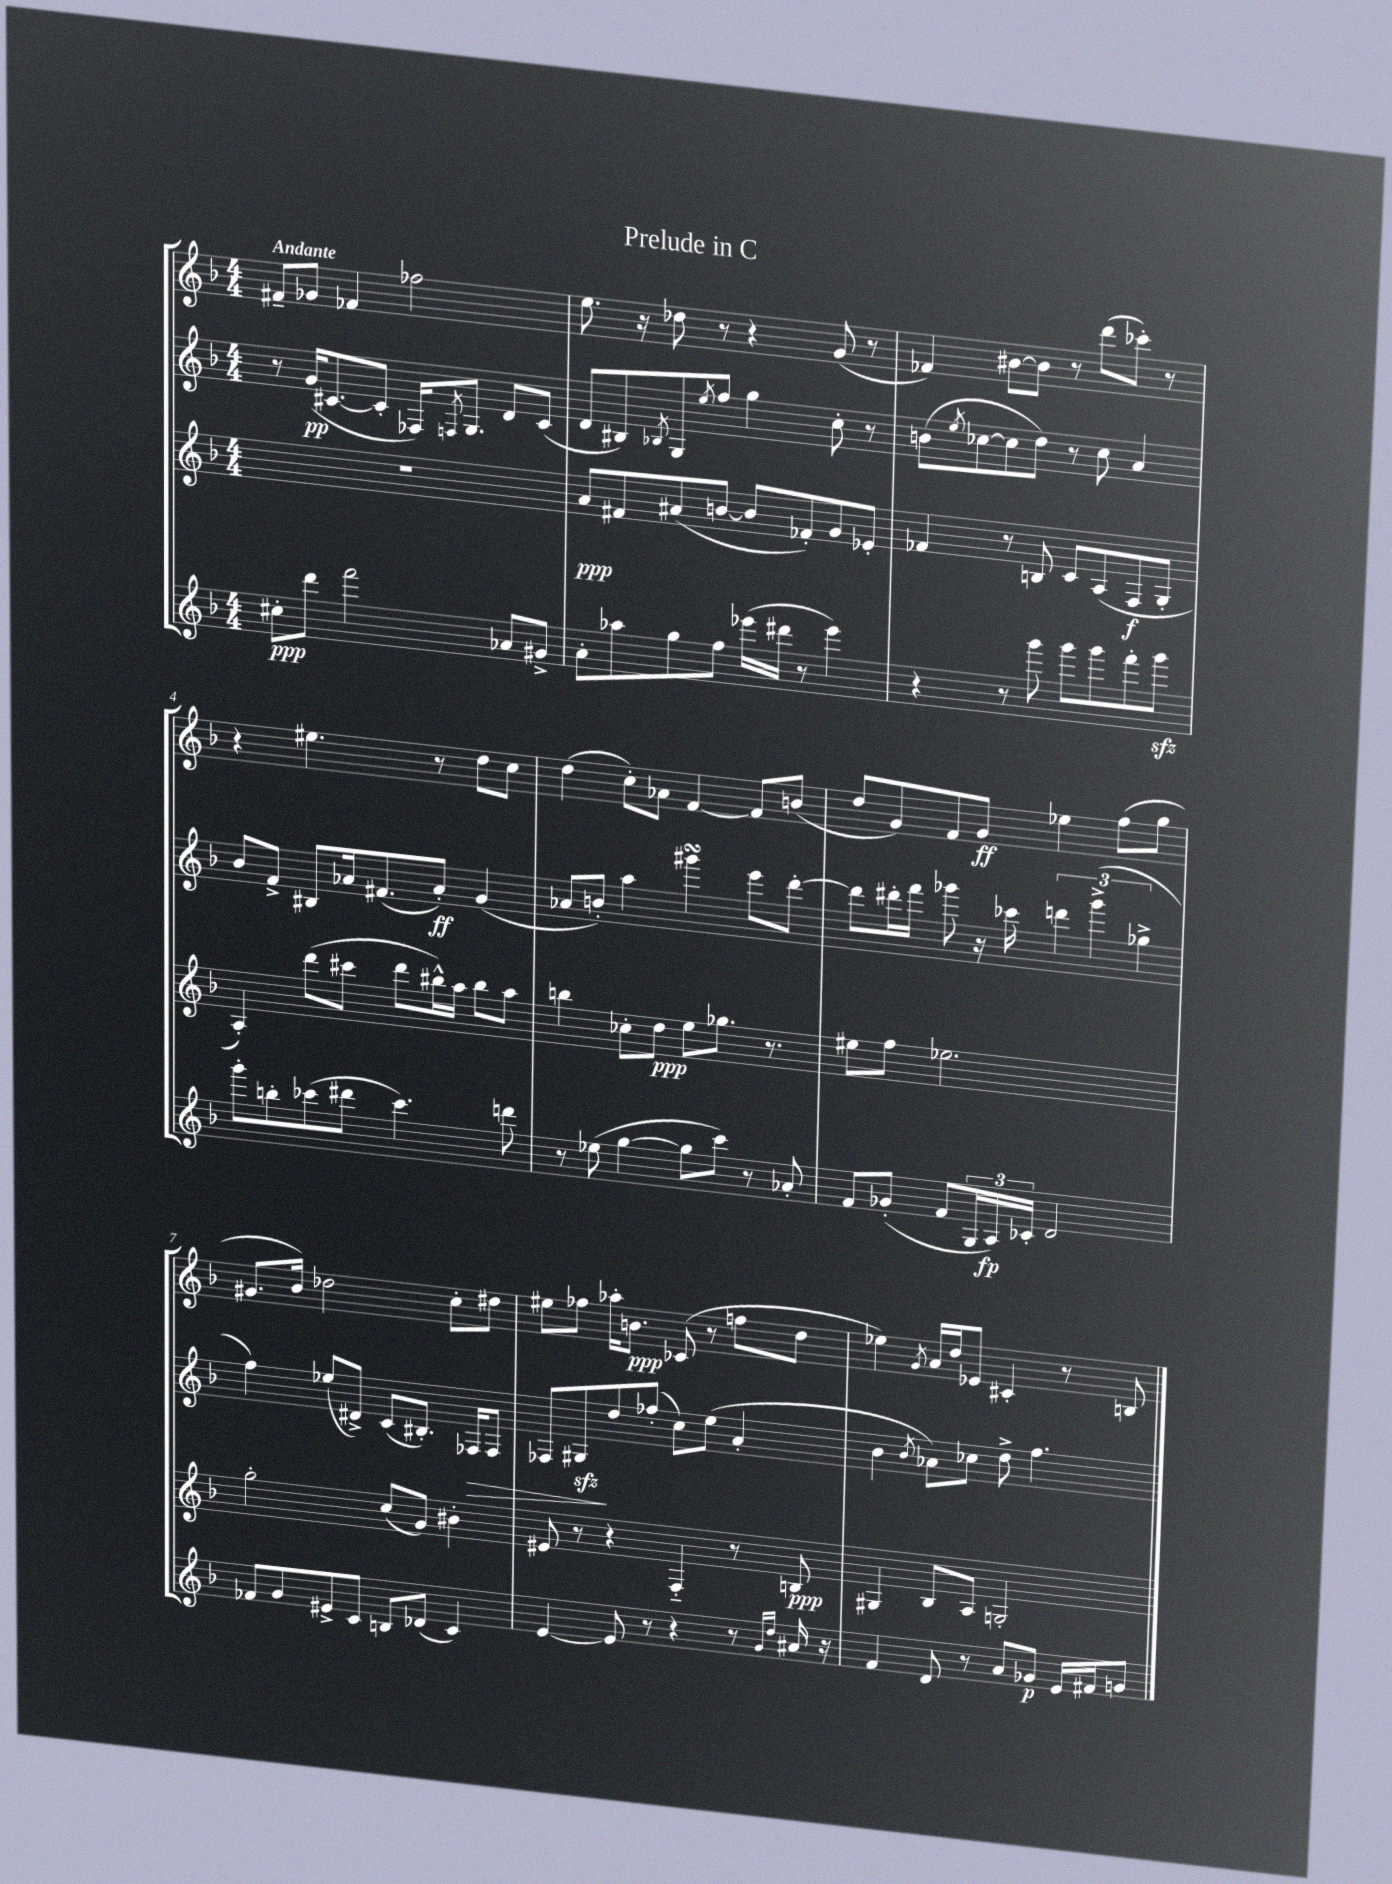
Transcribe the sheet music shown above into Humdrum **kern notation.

**kern	**dynam	**kern	**dynam	**kern	**dynam	**kern	**dynam
*part4	*part4	*part3	*part3	*part2	*part2	*part1	*part1
*staff4	*staff4	*staff3	*staff3	*staff2	*staff2	*staff1	*staff1
*clefG2	*	*clefG2	*	*clefG2	*	*clefG2	*
*k[b-]	*	*k[b-]	*	*k[b-]	*	*k[b-]	*
*M4/4	*	*M4/4	*	*M4/4	*	*M4/4	*
=1	=1	=1	=1	=1	=1	=1	=1
!	!	!	!	!	!	!LO:TX:a:B:t=Andante	!
8cc#X'\L	ppp	1r	.	8r	.	8f#X~/L	.
8ddd\J	.	.	.	(16g/KL	pp	8g-X/J	.
.	.	.	.	[8.c#X/	.	.	.
2fff\	.	.	.	.	.	4f-X/	.
.	.	.	.	8c#'/J]	.	.	.
.	.	.	.	16F-X/KL)	.	2ff-X\	.
.	.	.	.	8qFn/	.	.	.
.	.	.	.	8.G/J	.	.	.
8a-X/L	.	.	.	8d/L	.	.	.
8g#X^/J	.	.	.	(8c#/J	.	.	.
=2	=2	=2	=2	=2	=2	=2	=2
8a'\L	.	8a/L	ppp	8d/L	.	8.ee\	.
8aa-X\	.	8f#X/	.	8B#X/)	.	.	.
.	.	.	.	.	.	16r	.
.	.	.	.	8qB-X/	.	.	.
8gg\	.	(8a#X/	.	8G/	.	8dd-X\	.
.	.	.	.	8qee/	.	.	.
8ff\J	.	[8bn/J	.	8ff/J	.	8r	.
(16eee-X\LL	.	8b/L]	.	4gg\	.	4r	.
16ddd#X\JJ	.	.	.	.	.	.	.
8r	.	8f-X'/)	.	.	.	.	.
4eee-\)	.	8g/	.	8cc'\	.	(8g/	.
.	.	8e-X'/J	.	8r	.	8r	.
=3	=3	=3	=3	=3	=3	=3	=3
4r	.	4f-X/	.	(8bn\L	.	4f-X/)	.
.	.	.	.	8qee/	.	.	.
.	.	.	.	[8cc-X\	.	.	.
8r	.	8r	.	8cc-\]	.	[8b#X\L	.
8ggg\	.	8Bn/	.	8dd\J)	.	8b#\J]	.
8ggg\L	.	8c/L	.	8r	.	8r	.
8ggg\	.	(8A/	.	8cc-\	.	(8ddd\L	.
8fff'\	.	8F/	f	4a/	.	8ccc-X'\J)	.
8gggzz\J	.	8G'/J	.	.	.	8r	.
!!LO:LB:g=z
=4	=4	=4	=4	=4	=4	=4	=4
8ggg'\L	.	4A'/)	.	8b-/L	.	4r	.
8bbn'\	.	.	.	8f^/J	.	.	.
(8ccc-X\	.	(8ddd\L	.	8B#X/L	.	4.ee#X\	.
8ddd#X\J	.	8ccc#X\J	.	16a-X/k	.	.	.
.	.	.	.	(8.f#X/	.	.	.
4.ccc-\)	.	8ddd\L	.	.	.	.	.
.	.	16bb#X^^\L)	.	8a-'/J)	ff	8r	.
.	.	16aa\JJ	.	.	.	.	.
.	.	8bb#\L	.	(4g/	.	8dd\L	.
8dddn\	.	8aa\J	.	.	.	8cc\J	.
=5	=5	=5	=5	=5	=5	=5	=5
8r	.	4bbn\	.	8a-X/L	.	(4dd\	.
(8ee-X\	.	.	.	8bn'/J)	.	.	.
[4gg\	.	8cc-X'\L	.	4aa\	.	8cc'\L)	.
.	.	8dd\J	ppp	.	.	8a-X\J	.
8gg\L]	.	8ee\L	.	4ggg#XsSsS\	.	[4f/	.
8ccc\J)	.	8.gg-X\J	.	.	.	.	.
8r	.	.	.	8eee\L	.	8f/L]	.
.	.	8.r	.	.	.	.	.
8a-X'/	.	.	.	[8ddd'\J	.	(8bn/J	.
=6	=6	=6	=6	=6	=6	=6	=6
8f/L	.	8ee#X\L	.	8ddd\L]	.	8dd/L	.
(8g-X'/J	.	8ff\J	.	16ddd#X'\L	.	8g/)	.
.	.	.	.	16fff\JJ	.	.	.
8f/L	.	2.ee-X\	.	8ggg-X\	.	8f/	.
24G/L	.	.	.	16r	.	8g/J	ff
24A/)	fp	.	.	.	.	.	.
.	.	.	.	16ccc-X\	.	.	.
24c-X'/JJ	.	.	.	.	.	.	.
2d/	.	.	.	6dddn\	.	4ee-X\	.
.	.	.	.	(6ggg-^\	.	.	.
.	.	.	.	.	.	(8ff\L	.
.	.	.	.	6gg-X^\	.	.	.
.	.	.	.	.	.	8gg\J	.
!!LO:LB:g=z
=7	=7	=7	=7	=7	=7	=7	=7
8f-X/L	.	2gg'\	.	4ff\)	.	8.g#X/L	.
8g/	.	.	.	.	.	.	.
.	.	.	.	.	.	16b-/Jk)	.
8e#X^/	.	.	.	(8ee-X/L	.	2dd-X\	.
8c/J	.	.	.	8d#X^/J)	.	.	.
8Bn/L	.	(8cc/L	.	(8c/L	.	.	.
(8d-X/J	.	8g/J)	.	8.B#X'/J)	.	.	.
4c/)	.	4b#X'\	.	.	.	8cc'\L	.
!	!	!	!	!	!LO:HP:b	!	!
.	.	.	.	16F-X/KL	>	.	.
.	.	.	.	8F-/J	.	8dd#X\J	.
=8	=8	=8	=8	=8	=8	=8	=8
[4e/	.	8e#X/	.	8F-X/L	.	8ee#X\L	.
.	.	8r	.	8G#Xzz/	.	8ff-X\J	.
8e/]	.	4r	.	8dd/	]	16aa-X'\KL	.
.	.	.	.	.	.	8.bn\J	ppp
8r	.	.	.	(8ff-X'/J	.	.	.
4r	.	4F/	.	8cc\L)	.	(8c-X/	.
.	.	.	.	(8ee\J	.	8r	.
8r	.	8r	.	4a'/	.	8ffn\L	.
16qqg/LL	.	.	.	.	.	.	.
16qqdd/JJ	.	.	.	.	.	.	.
16a#X/	.	8Bn/	ppp	.	.	8dd\J	.
16r	.	.	.	.	.	.	.
=9	=9	=9	=9	=9	=9	=9	=9
4f/	.	4G#X/	.	4b-\	.	4ee-X\)	.
.	.	.	.	8qb-/	.	8qg/	.
8d/	.	8B-/L	.	8a-X\L)	.	16a/LL	.
.	.	.	.	.	.	16dd/J	.
8r	.	8A/J	.	8cc-X\J	.	8e-X/J	.
8a/L	.	2Gn'/	.	8dd^\	.	4c#X'/	.
8g-X/J	p	.	.	4.ff\	.	.	.
16e/LL	.	.	.	.	.	8r	.
16f#X/J	.	.	.	.	.	.	.
8gn/J	.	.	.	.	.	8Bn/	.
==	==	==	==	==	==	==	==
*-	*-	*-	*-	*-	*-	*-	*-
